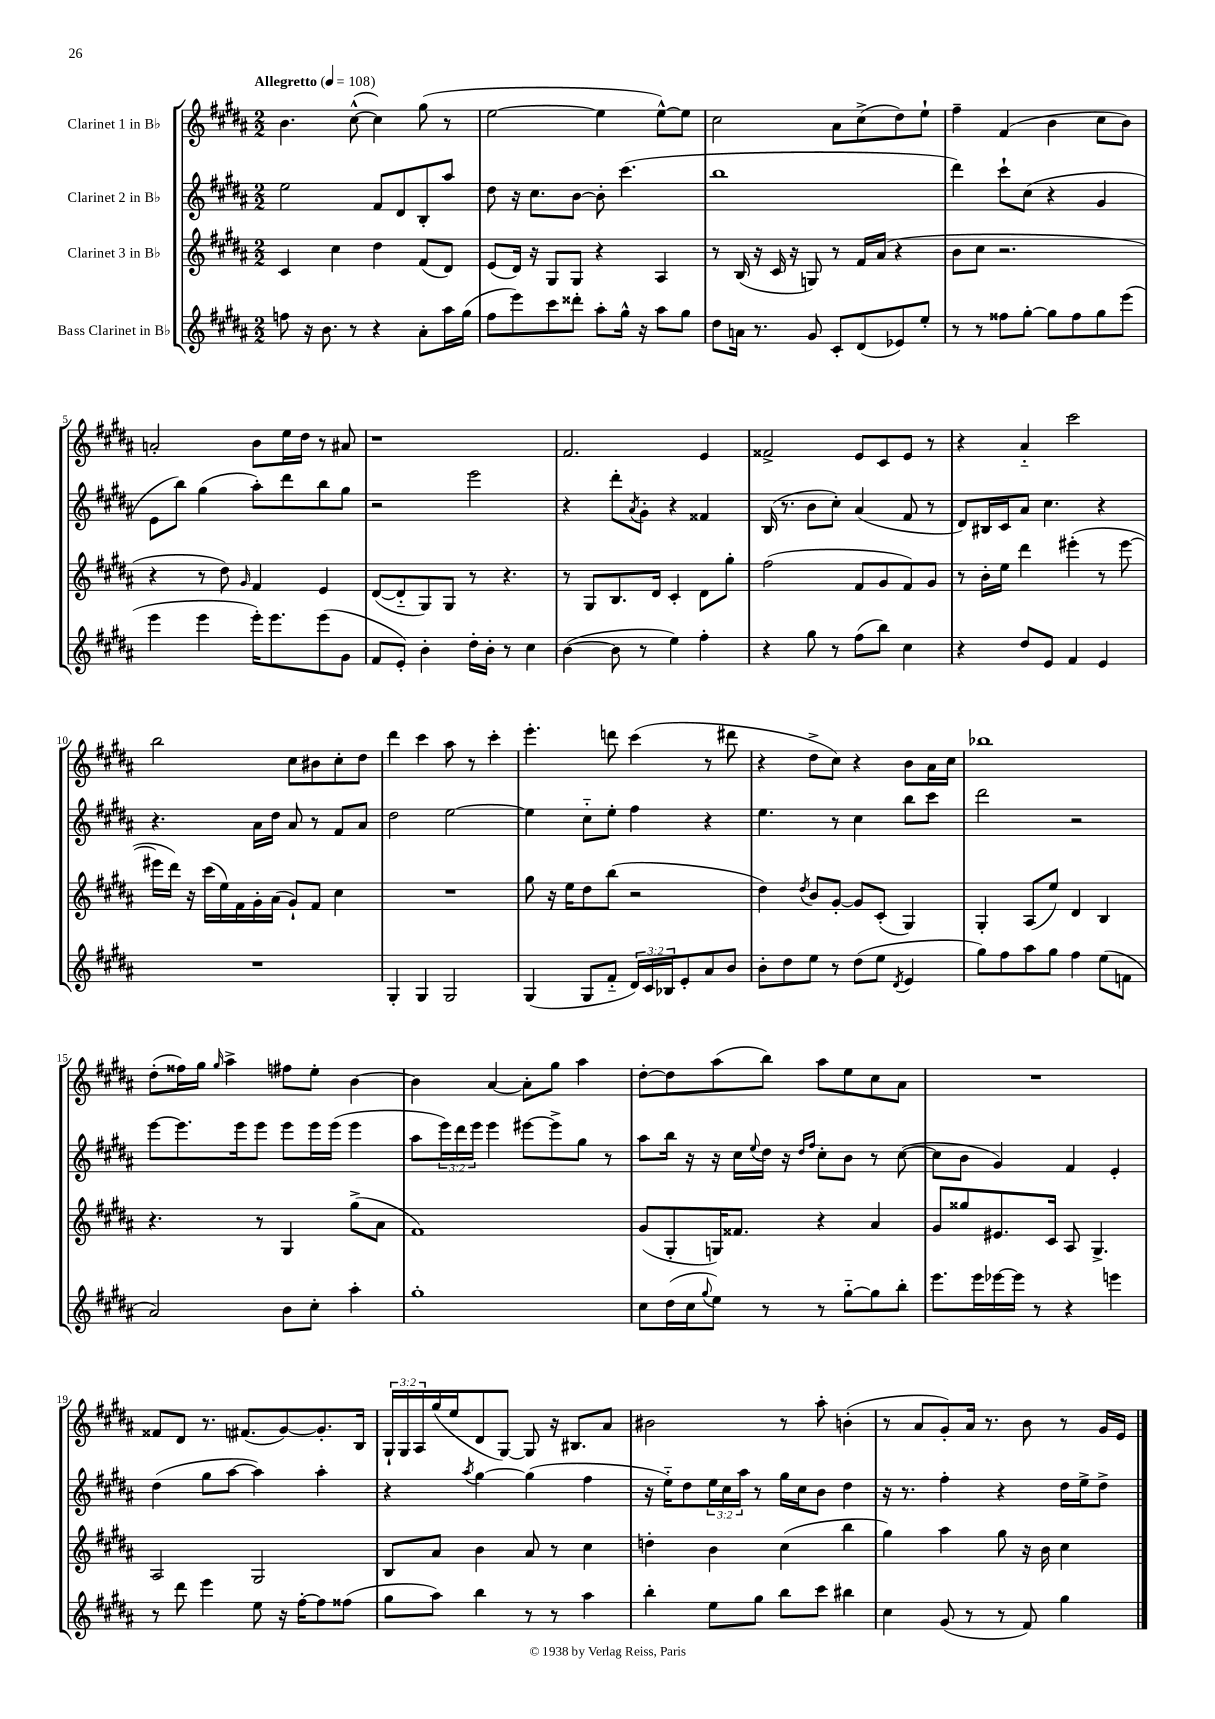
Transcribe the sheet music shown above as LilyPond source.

<<
\new StaffGroup <<
\new Staff = "s0" \with { instrumentName = "Clarinet 1 in Bb" } {
    \clef treble \key b \major \numericTimeSignature \time 2/2 \override Staff.TupletNumber.text = #tuplet-number::calc-fraction-text \tempo "Allegretto" 4 = 108
    b'4. cis''8~-^( cis''4) gis''8( r8 |
    e''2~ e''4 e''8~-^) e''8 |
    cis''2 ais'8 cis''8->( dis''8) e''8-! |
    fis''4-- fis'4( b'4 cis''8 b'8) |
    a'2-. b'8 e''16 dis''16 r8 ais'8 |
    r1 |
    fis'2. e'4 |
    fisis'2-> e'8 cis'8 e'8 r8 |
    r4 ais'4-_ cis'''2 |
    b''2 cis''8 bis'8 cis''8-. dis''8 |
    dis'''4 cis'''4 ais''8 r8 cis'''4-. |
    e'''4.-. d'''8 cis'''4( r8 dis'''8 |
    r4 dis''8-> cis''8) r4 b'8 ais'16 cis''16 |
    bes''1 |
    dis''8-.( fisis''16) gis''16 \grace { gis''16 } ais''4-> fis''8 e''8-. b'4~ |
    b'4 ais'4~ ais'8-. gis''8 ais''4 |
    dis''8~-. dis''8 ais''8( b''8) ais''8 e''8 cis''8 ais'8 |
    R1 |
    fisis'8 dis'8 r8. fis'8.( gis'8~) gis'8.-. b16 |
    \tuplet 3/2 { gis16-! gis16 ais16 } gis''16( e''16 dis'8 gis8~) gis8 r16 bis8. ais'8 |
    bis'2 r8 ais''8-. b'4-.( |
    r8 ais'8 gis'8-.) ais'16 r8. b'8 r8 gis'16 e'16 \bar "|." |
}
\new Staff = "s1" \with { instrumentName = "Clarinet 2 in Bb" } {
    \clef treble \key b \major \numericTimeSignature \time 2/2 \override Staff.TupletNumber.text = #tuplet-number::calc-fraction-text
    e''2 fis'8 dis'8 b8-. ais''8 |
    dis''8 r16 cis''8. b'8~ b'8-. cis'''4.( |
    b''1 |
    dis'''4) cis'''8-! cis''8( r4 gis'4 |
    e'8 b''8) gis''4( ais''8-.) dis'''8 b''8 gis''8 |
    r2 e'''2 |
    r4 dis'''8-. \acciaccatura { ais'8 } gis'8-. r4 fisis'4 |
    b16( r8. b'8 cis''8-.) ais'4( fis'8 r8 |
    dis'8) bis16 cis'16 ais'8 cis''4. r4 |
    r4. ais'16 dis''16 ais'8 r8 fis'8 ais'8 |
    dis''2 e''2~ |
    e''4 cis''8-_ e''8-. fis''4 r4 |
    e''4. r8 cis''4 b''8 cis'''8 |
    dis'''2 r2 |
    e'''8~ e'''8. e'''16 e'''8 e'''8 e'''16 e'''16( e'''4 |
    ais''8 \tuplet 3/2 { e'''16) dis'''16 e'''16 } e'''4 eis'''8~ eis'''8-> gis''8 r8 |
    ais''8 b''16 r16 r16 cis''16 \appoggiatura { e''8 } dis''16 r16 \grace { dis''16 fis''16 } cis''8-. b'8 r8 cis''8~( |
    cis''8 b'8 gis'4) fis'4 e'4-. |
    dis''4( gis''8 ais''8~ ais''4) ais''4-. |
    r4 \acciaccatura { ais''8 } gis''4~ gis''4( fis''4 |
    r16 e''16-_) dis''8 \tuplet 3/2 { e''16 cis''16 ais''16 } r8 gis''16 cis''16 b'8 dis''4 |
    r16 r8. fis''4-. r4 dis''16 e''16-> dis''8-> \bar "|." |
}
\new Staff = "s2" \with { instrumentName = "Clarinet 3 in Bb" } {
    \clef treble \key b \major \numericTimeSignature \time 2/2
    cis'4 cis''4 dis''4 fis'8( dis'8) |
    e'8( dis'16) r16 gis8 gis8 r4 ais4 |
    r8 b16( r16 cis'16 r16 g8) r8 fis'16 ais'16( r4 |
    b'8 cis''8 r2. |
    r4 r8 dis''8) \grace { gis'16 } fis'4 e'4 |
    dis'8~( dis'8-_ gis8) gis8 r8 r4. |
    r8 gis8 b8. dis'16 cis'4-. dis'8 gis''8-. |
    fis''2( fis'8 gis'8 fis'8) gis'8 |
    r8 b'16-. e''16 dis'''4 eis'''4-.( r8 eis'''8~ |
    eis'''16 dis'''16) r16 cis'''16( e''16) fis'16 gis'16-. ais'16( gis'8-!) fis'8 cis''4 |
    R1 |
    gis''8 r16 e''16 dis''8 b''8( r2 |
    dis''4) \acciaccatura { dis''8 } b'8 gis'8~-. gis'8 cis'8-.( gis4) |
    gis4-. ais8( e''8) dis'4 b4 |
    r4. r8 gis4 gis''8->( ais'8 |
    fis'1) |
    gis'8( gis8-. g16) fisis'8. r4 ais'4 |
    gis'8 gisis''8 eis'8. cis'16 ais8 gis4.-> |
    ais2 gis2 |
    b8 ais'8 b'4 ais'8 r8 cis''4 |
    d''4-. b'4 cis''4( b''4 |
    gis''4) ais''4 gis''8 r16 b'16 cis''4 \bar "|." |
}
\new Staff = "s3" \with { instrumentName = "Bass Clarinet in Bb" } {
    \clef treble \key b \major \numericTimeSignature \time 2/2 \override Staff.TupletNumber.text = #tuplet-number::calc-fraction-text
    f''8 r16 b'8. r8 r4 ais'8-. ais''16 gis''16( |
    fis''8 e'''8) cis'''8 disis'''8-. ais''8-. gis''16-^ r16 ais''8 gis''8 |
    dis''8 a'16 r8. gis'8 cis'8-. dis'8( ees'8) e''8-. |
    r8 r8 fisis''8 gis''8~-. gis''8 fisis''8 gis''8 e'''8( |
    e'''4 e'''4 e'''16-.) e'''8. e'''8( gis'8 |
    fis'8 e'8-.) b'4-. dis''16-. b'16-. r8 cis''4 |
    b'4~( b'8 r8 e''4) fis''4-. |
    r4 gis''8 r8 fis''8( b''8) cis''4 |
    r4 dis''8 e'8 fis'4 e'4 |
    R1 |
    gis4-. gis4 gis2 |
    gis4( gis8 fis'8-_ \tuplet 3/2 { dis'16) cis'16 bes16 } e'8-. ais'8 b'8 |
    b'8-. dis''8 e''8 r8 dis''8( e''8 \acciaccatura { dis'8 } e'4 |
    gis''8) fis''8 ais''8 gis''8 fis''4 e''8( f'8 |
    ais'2) b'8 cis''8-. ais''4-. |
    gis''1-. |
    cis''8 dis''16( cis''16 \appoggiatura { gis''8 } e''8) r8 r8 gis''8~-_ gis''8 b''8-. |
    e'''8. e'''16 ees'''16~ ees'''16 r8 r4 e'''4 |
    r8 dis'''8 e'''4 e''8 r16 fis''16~-. fis''8 fisis''8( |
    gis''8 ais''8) b''4 r8 r8 ais''4 |
    b''4-. e''8 gis''8 b''8 cis'''8 bis''4 |
    cis''4 gis'8( r8 r8 fis'8) gis''4 \bar "|." |
}
>>
>>
